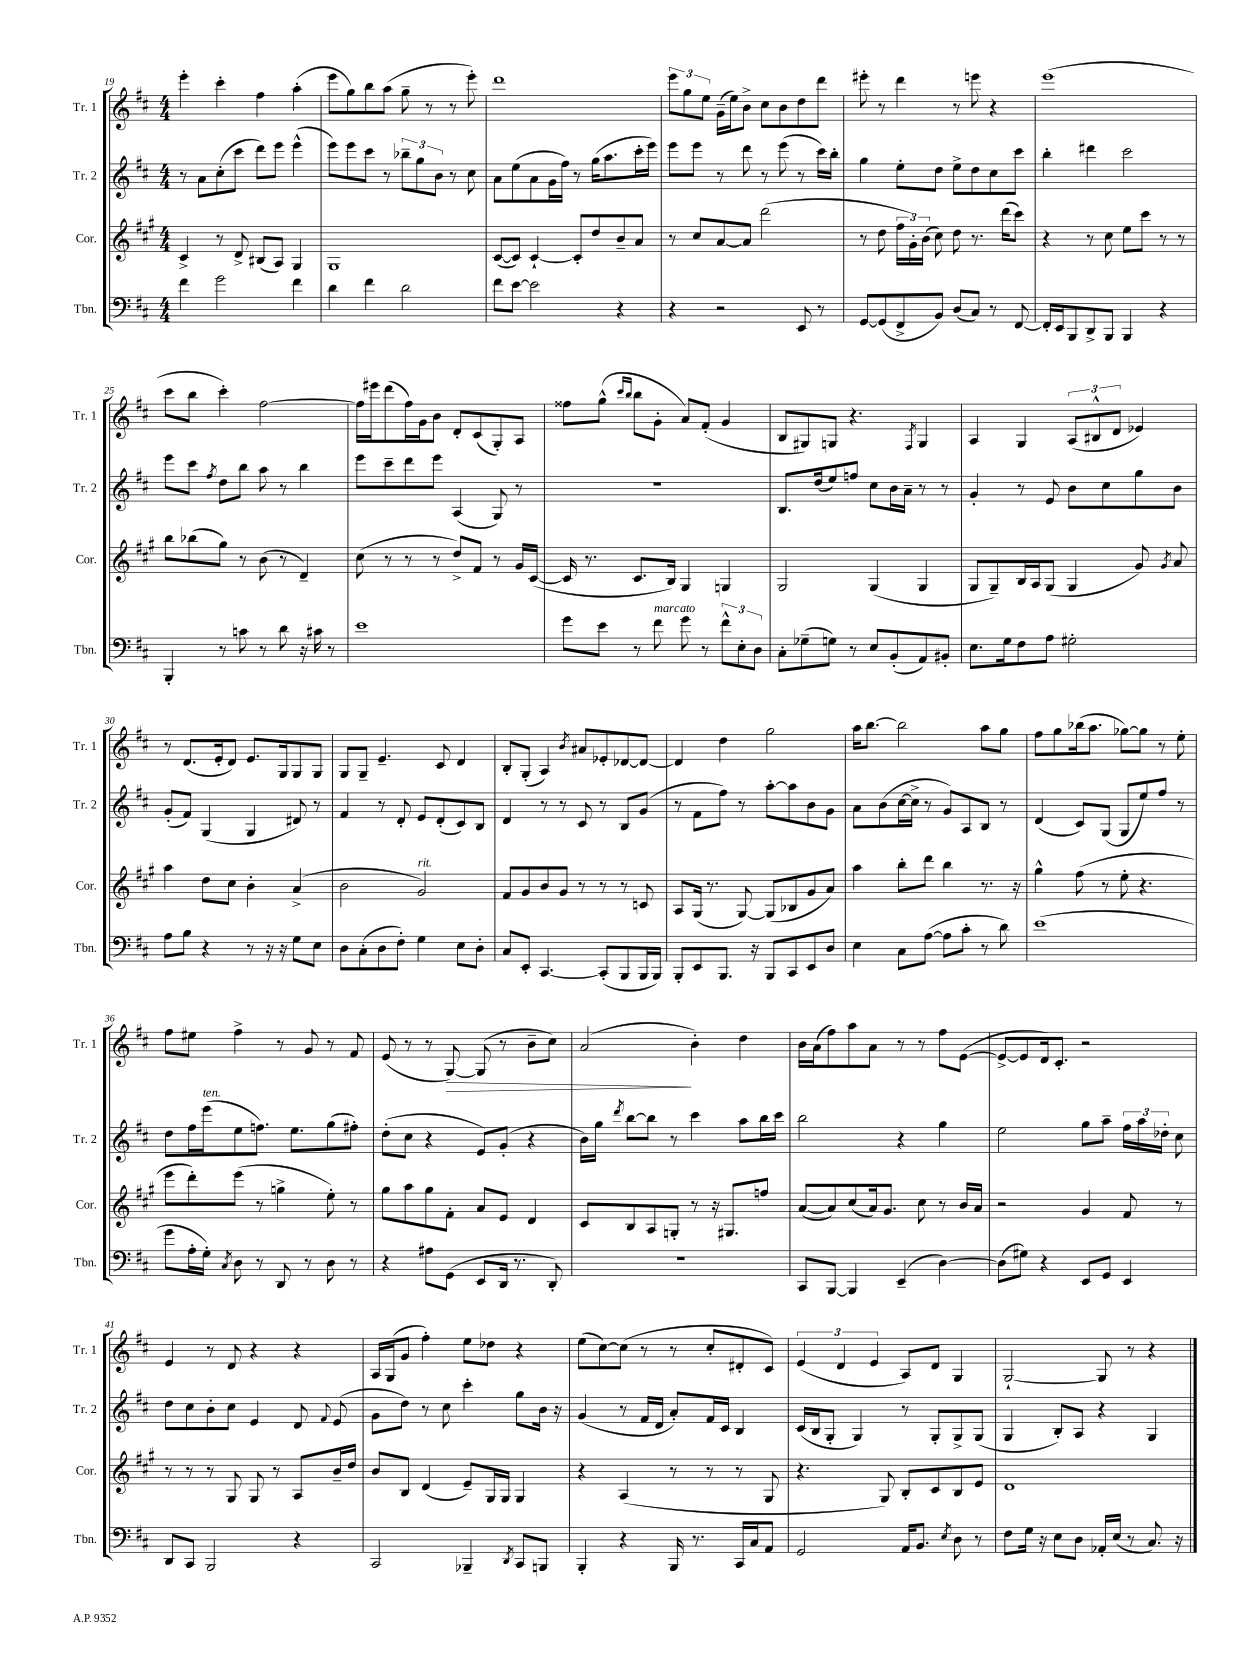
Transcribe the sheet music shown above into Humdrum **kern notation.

**kern	**kern	**kern	**kern
*staff4	*staff3	*staff2	*staff1
*clefF4	*clefG2	*clefG2	*clefG2
*k[f#c#]	*k[f#c#g#]	*k[f#c#]	*k[f#c#]
*M4/4	*M4/4	*M4/4	*M4/4
4f#	4c#^	8r	4eee'
.	.	8a	.
2g	8r	(8cc#'	4ccc#'
.	8d^	8ccc#	.
.	(8B#	8ddd)	4ff#
.	8A)	8eee	.
4f#	4G#	(4eee^^	(4aa'
=	=	=	=
4d	1G#	8eee)	8eee
.	.	8eee	8gg)
4f#	.	8ccc#	8bb
.	.	8r	(8aa
2d	.	12bb-~	8gg~
.	.	12gg	.
.	.	.	8r
.	.	12b	.
.	.	8r	8r
.	.	8cc#	8eee')
=	=	=	=
8f#	([8c#	8a	1ddd
[8e	8c#])	(8ee	.
2e]	[4c#`	8a	.
.	.	16g	.
.	.	16ff#)	.
.	8c#']	8r	.
.	8dd	(16gg	.
.	.	8.aa	.
4r	8b~	.	.
.	8a	16ccc#'	.
.	.	16eee)	.
=	=	=	=
4r	8r	8eee	12eee
.	.	.	12gg
.	8cc#	8eee	.
.	.	.	12ee
2r	[8a	8r	(16g~
.	.	.	16ee)
.	8a]	8ddd	8b^
.	(2ddd	8r	8cc#
.	.	(8eee	8b
8EE	.	8r	8dd
8r	.	16ccc#)	8ddd
.	.	16bb'	.
=	=	=	=
[8GG	8r	4gg	8eee#'
(8GG]	8dd	.	8r
8FF#^	24ff#	8ee'	4ddd
.	24g#')	.	.
.	(24b	.	.
8BB)	8cc#)	8dd	.
(8D	8dd	8ee^	8r
8C#)	8.r	8dd	8eee
8r	.	8cc#	4r
.	(16ddd	.	.
[8FF#	8ccc#)	8ccc#	.
=	=	=	=
16FF#']	4r	4bb'	(1eee
16EE	.	.	.
8BBB	.	.	.
8DD^	8r	4ddd#	.
8BBB	8cc#	.	.
4BBB	8ee	2ccc#	.
.	8ccc#	.	.
4r	8r	.	.
.	8r	.	.
=	=	=	=
4BBB'	8bb	8eee	8ccc#
.	(8bb-	8ccc#	8bb
.	.	8qff#	.
8r	8gg#)	8dd	4ccc#')
8c	8r	8bb	.
8r	(8b	8aa	[2ff#
8d	8r	8r	.
16r	4d~)	4bb	.
16c#	.	.	.
8r	.	.	.
=	=	=	=
1e	(8cc#	8eee	16ff#]
.	.	.	16eee#
.	8r	8ccc#~	(8ddd
.	8r	8ddd	16ff#)
.	.	.	16g
.	8r	8eee	8b
.	8dd^)	(4A	8d'
.	8f#	.	(8c#
.	8r	8G)	8G')
.	16g#	8r	8A
.	([16c#	.	.
=	=	=	=
8g	16c#]	1r	8ff##
.	8.r	.	.
8e	.	.	(8gg^^
.	.	.	16qqccc#
.	.	.	16qqbb
8r	8.c#	.	8bb
8f#	.	.	8g'
.	16B)	.	.
8g	4G#	.	8a)
8r	.	.	(8f#'
12f#^^	4G	.	4g
12E'	.	.	.
12D	.	.	.
=	=	=	=
8C#'	2G#	8.B	8B
(8G-~	.	.	8G#)
.	.	(16dd	.
8G)	.	8ee)	8G
8r	.	8ff	4.r
8E	(4G#	8cc#	.
(8BB'	.	16b	.
.	.	16a~	.
.	.	.	8qF#
8AA)	4G#	8r	4G
8BB#'	.	8r	.
=	=	=	=
8.E	8G#	4g'	4A
.	8G#~)	.	.
16G	.	.	.
8F#	16B	8r	4G
.	16A	.	.
8A	(8G#	8e	.
2G#'	4G#	8b	(12A
.	.	.	12B#^^
.	.	8cc#	.
.	.	.	12d
.	8g#)	8gg	4e-)
.	8qg#	.	.
.	8a	8b	.
=	=	=	=
8A	4aa	(8g'	8r
8B	.	8f#)	(8.d
4r	8dd	(4G	.
.	.	.	16e'
.	8cc#	.	8d)
8r	4b'	4G	8.e
16r	.	.	.
16r	.	.	16G
8G	(4a^	8d#)	8G
8E	.	8r	8G
=	=	=	=
8D	2b	4f#	8G
(8C#'	.	.	8G~
8D	.	8r	4.e~
8F#')	.	8d'	.
4G	2g#)	8e	.
.	.	(8d'	8c#
8E	.	8c#)	4d
8D'	.	8B	.
=	=	=	=
8C#	8f#	4d	8B'
8EE'	8g#	.	(8G'
[4.CC#	8b	8r	4A)
.	8g#	8r	.
.	.	.	8qb
.	8r	8c#	8a#
(8CC#']	8r	8r	8e-'
8BBB	8r	8B	[8d-
16BBB	8c	(8g	8d-_
16BBB)	.	.	.
=	=	=	=
8BBB'	8A	8r	4d-]
8EE	(16G#	8f#	.
.	8.r	.	.
8.BBB	.	8ff#)	4dd
.	[8G#)	8r	.
16r	.	.	.
8BBB	(8G#]	[8aa'	2gg
8CC#	8B-	8aa]	.
8EE	8g#	8b	.
8D	8a)	8g	.
=	=	=	=
4E	4aa	8a	16aa
.	.	.	[8.bb
.	.	(8b	.
8C#	8bb'	[16cc#	2bb]
.	.	16cc#^]	.
([8A	8ddd	8r	.
8A]	4bb	8g)	.
8c#'	.	8A	.
8r	8.r	8B	8aa
8d)	.	8r	8gg
.	16r	.	.
=	=	=	=
(1e	4gg#^^	(4d	8ff#
.	.	.	8gg
.	(8ff#	8c#)	(16bb-
.	.	.	8.aa
.	8r	(8G	.
.	8ee'	8G	[8gg-)
.	4.r	8ee)	8gg-]
.	.	8ff#	8r
.	.	8r	8ee'
=	=	=	=
8g	8eee	8dd	8ff#
16A'	8ddd')	16ff#	8ee#
16G')	.	(16eee	.
8qC#	.	.	.
8D	(8eee	8ee	4ff#^
8r	8r	8.ff)	.
8DD	4gg^	.	8r
.	.	8.ee	.
8r	.	.	8g
8D	8ee')	(8gg	8r
8r	8r	8ff#')	8f#
=	=	=	=
4r	8gg#	(8dd'	(8e
.	8aa	8cc#	8r
8A#	8gg#	4r	8r
(8GG	8f#'	.	[8G)
8EE	8a	8e)	(8G]
16DD	8e	(8g'	8r
8.r	.	.	.
.	4d	4r	8b~
8DD')	.	.	8cc#)
=	=	=	=
1r	8c#	16b)	(2a
.	.	16gg	.
.	.	8qddd	.
.	8B	[8bb	.
.	8A	8bb]	.
.	8G'	8r	.
.	8r	4ccc#	4b')
.	16r	.	.
.	8.G#	.	.
.	.	8aa	4dd
.	8ff	16bb	.
.	.	16ccc#	.
=	=	=	=
8CC#	([8a	2bb	16b
.	.	.	(16a
[8BBB	8a])	.	8ff#)
4BBB]	(8cc#	.	8aa
.	16a)	.	8a
.	8.g#	.	.
(4EE~	.	4r	8r
.	8cc#	.	8r
[4D)	8r	4gg	8ff#
.	16b	.	([8e
.	16a	.	.
=	=	=	=
(8D]	2r	2ee	8e^_
8G#)	.	.	8e]
4r	.	.	16d)
.	.	.	8.c#'
8EE	4g#	8gg	2r
8GG	.	8aa~	.
4EE	8f#	24ff#	.
.	.	24aa	.
.	.	24dd-'	.
.	8r	8cc#	.
=	=	=	=
8DD	8r	8dd	4e
8CC#	8r	8cc#	.
2BBB	8r	8b'	8r
.	8G#	8cc#	8d
.	8G#	4e	4r
.	8r	.	.
4r	8A	8d	4r
.	.	8qqf#	.
.	16b~	(8e	.
.	16dd	.	.
=	=	=	=
2CC#	8b	8g	16A
.	.	.	(16G
.	8B	8dd)	8g
.	(4d	8r	4ff#')
.	.	8cc#	.
4BBB-~	8e~)	4ccc#'	8ee
.	16G#	.	8dd-
.	16G#	.	.
8qDD	.	.	.
8CC#	4G#	8gg	4r
8BBB	.	16b	.
.	.	16r	.
=	=	=	=
4BBB'	4r	(4g	(8ee
.	.	.	[8cc#)
4r	(4A	8r	(8cc#]
.	.	16f#	8r
.	.	16d	.
16BBB	8r	8a')	8r
8.r	.	.	.
.	8r	16f#	8cc#'
.	.	16c#	.
16CC#	8r	4B	8d#'
16C#	.	.	.
8AA	8G#	.	8c#)
=	=	=	=
2GG	4.r	(16c#	(6e
.	.	16B	.
.	.	8G'	.
.	.	.	6d
.	.	4G)	.
.	.	.	6e
.	8G#)	.	.
16AA	8B'	8r	8A)
8.BB	.	.	.
.	8c#	8G'	8d
8qE	.	.	.
8D	8B	8G^	4G
8r	8e	(8G	.
=	=	=	=
8F#	1d	4G	[2G`
16G	.	.	.
16r	.	.	.
8E	.	8B')	.
8D	.	8A	.
16AA-'	.	4r	8G]
(16E	.	.	.
8r	.	.	8r
8.C#)	.	4G	4r
16r	.	.	.
==	==	==	==
*-	*-	*-	*-
